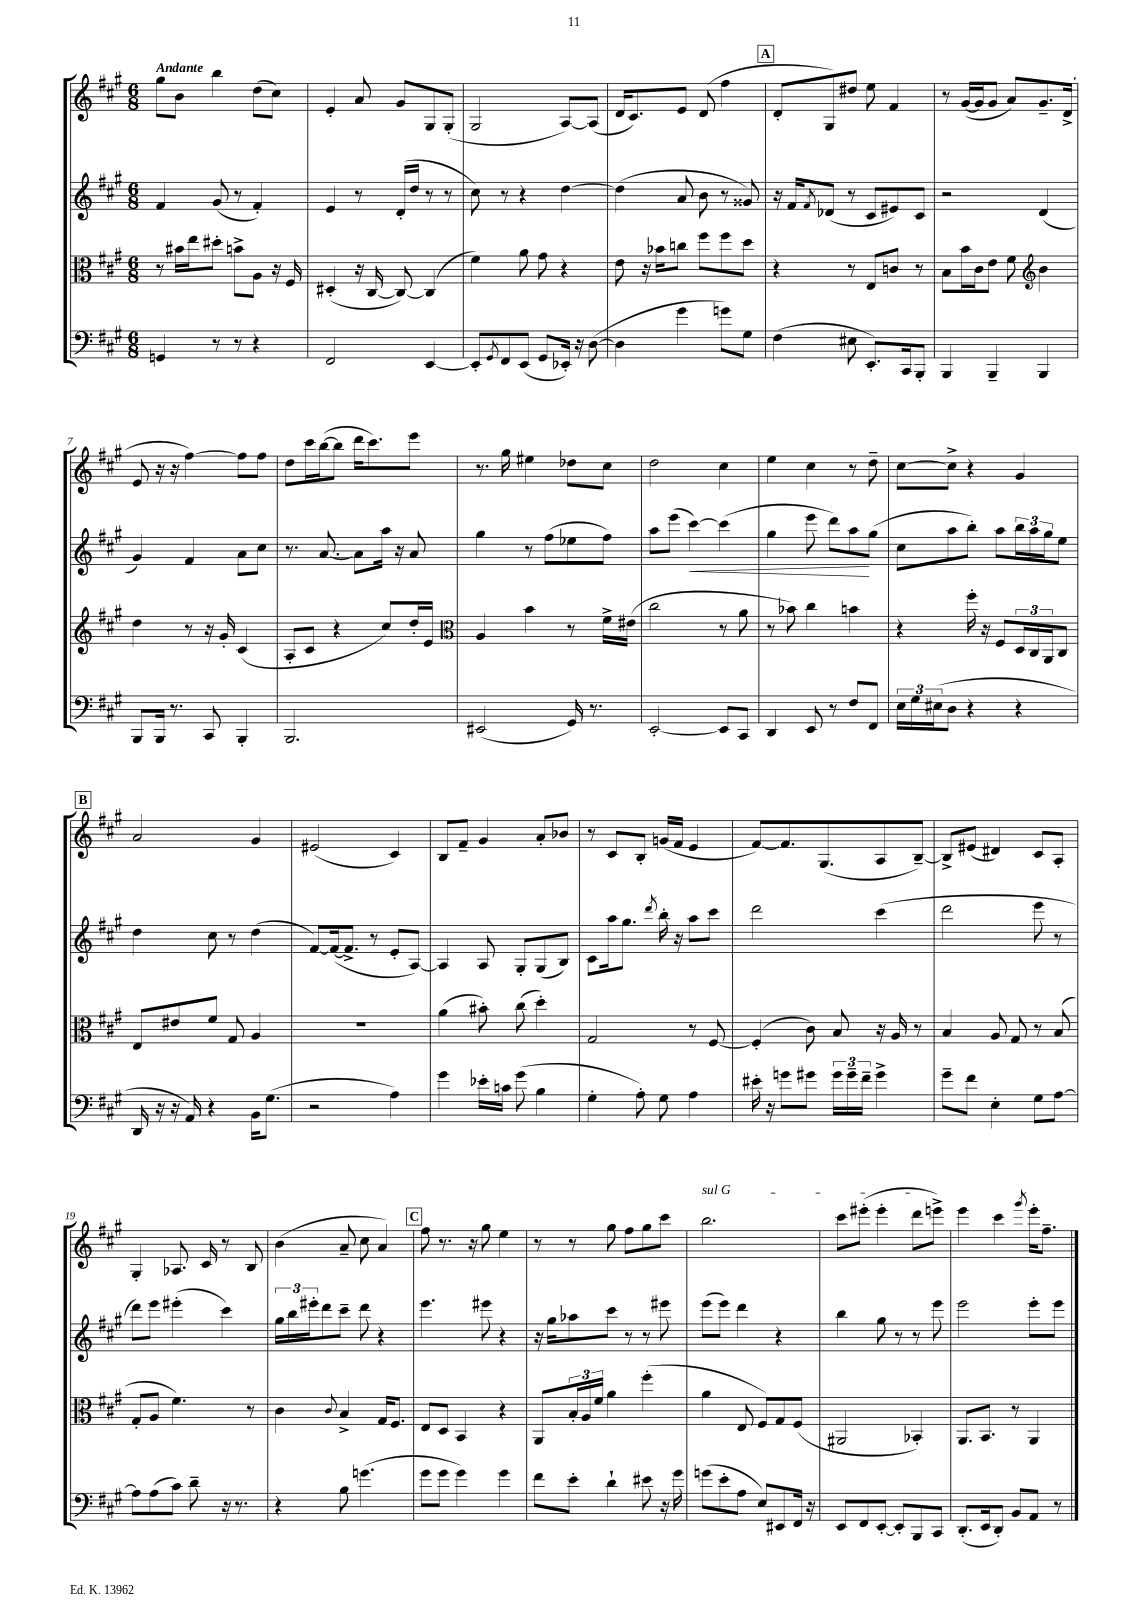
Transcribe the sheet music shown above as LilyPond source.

<<
\new StaffGroup <<
\new Staff = "s0" {
    \clef treble \key a \major \numericTimeSignature \time 6/8 \tempo "Andante"
    gis''8 b'8 b''4 d''8( cis''8) |
    e'4-. a'8 gis'8 gis8 gis8-.( |
    gis2 a8~) a8( |
    d'16 cis'8.) e'8 d'8( fis''4 |
    \mark \markup { \box "A" } d'8-. gis8) dis''8 e''8 fis'4 |
    r8 gis'16~( gis'16 gis'8 a'8) gis'8.-- d'16->( |
    e'8 r16 r16 fis''4~) fis''8 fis''8 |
    d''8 cis'''16 b''16~( b''8 d'''16 cis'''8.) e'''8 |
    r8. gis''16 eis''4 des''8 cis''8 |
    d''2 cis''4 |
    e''4 cis''4 r8 d''8-- |
    cis''8~ cis''8-> r4 gis'4 |
    \mark \markup { \box "B" } a'2 gis'4 |
    eis'2( cis'4) |
    b8 fis'8-- gis'4 a'8-. bes'8 |
    r8 cis'8 b8-. g'16( fis'16 e'4 |
    fis'8~) fis'8. gis8.( a8 b8~--) |
    b8-> eis'8( dis'4) cis'8 a8-. |
    gis4-. aes8. cis'16 r8 b8 |
    b'4( a'8-- cis''8 a'4) |
    \mark \markup { \box "C" } fis''8 r8. r16 gis''8 e''4 |
    r8 r8 gis''8 fis''8 gis''8 cis'''8 |
    \once \override TextSpanner.bound-details.left.text = \markup { \italic "sul G" } b''2.\startTextSpan |
    cis'''8 eis'''8-.( eis'''4-. d'''8 e'''8->\stopTextSpan) |
    e'''4 cis'''4 \acciaccatura { gis'''8 } e'''16-. fis''8.-- \bar "|." |
}
\new Staff = "s1" {
    \clef treble \key a \major \numericTimeSignature \time 6/8
    fis'4 gis'8( r8 fis'4-.) |
    e'4 r8 d'16-.( d''16 r8 r8 |
    cis''8) r8 r4 d''4~ |
    d''4( a'8 b'8 r8 gisis'8) |
    \mark \markup { \box "A" } r16 fis'16 \acciaccatura { fis'8 } des'8( r8 cis'8 eis'8) cis'8 |
    r2 d'4( |
    gis'4) fis'4 a'8 cis''8 |
    r8. a'8.~ a'8 a''16 r16 a'8 |
    gis''4 r8 fis''8( ees''8 fis''8) |
    a''8 e'''8( cis'''4~\<) cis'''4( |
    gis''4 e'''8 d'''8) a''8\! gis''8( |
    cis''8 a''8 b''8-.) a''8 \tuplet 3/2 { b''16 a''16 gis''16 } e''8 |
    \mark \markup { \box "B" } d''4 cis''8 r8 d''4( |
    fis'8~) fis'16~( fis'8.-> r8 e'8-. a8~) |
    a4 a8 gis8-. gis8( b8) |
    cis'8 a''16 gis''8. \acciaccatura { d'''8 } b''16-. r16 a''8 cis'''8 |
    d'''2 cis'''4( |
    d'''2 e'''8 r8 |
    d'''8) e'''8 eis'''4-.( cis'''4) |
    \tuplet 3/2 { gis''16 b''16 eis'''16-. } d'''8 cis'''8-- d'''8 r4 |
    \mark \markup { \box "C" } e'''4. eis'''8 r4 |
    r16 gis''16 aes''8 cis'''8 r8 r8 eis'''8 |
    e'''8( e'''8) d'''4 r4 |
    b''4 gis''8 r8 r8 e'''8 |
    e'''2 e'''8-. e'''8 \bar "|." |
}
\new Staff = "s2" {
    \clef alto \key a \major \numericTimeSignature \time 6/8
    r8 bis'16 e''16 dis''8-. b'8-> a8 r16 fis16 |
    dis4-.( r16 cis16~ cis8~) cis4( |
    fis'4) a'8 gis'8 r4 |
    e'8 r16 bes'16 c''8 fis''8 fis''8 d''8 |
    \mark \markup { \box "A" } r4 r8 e8 c'8 r8 |
    b8 b'16 cis'16 e'8 fis'8 \clef treble b'4 |
    d''4 r8 r16 gis'16-. cis'4( |
    a8-. cis'8 r4 cis''8) d''16-. e'16 |
    \clef alto a4 b'4 r8 fis'16-> eis'16( |
    cis''2 r8 a'8 |
    r8 bes'8) cis''4 b'4 |
    r4 fis''16-. r16 fis8 \tuplet 3/2 { d16 cis16 a,16 } cis8 |
    \mark \markup { \box "B" } e8 eis'8 fis'8 gis8 a4 |
    R2. |
    a'4( bis'8-.) cis''8( d''4-.) |
    gis2 r8 fis8~ |
    fis4-.( cis'8) b8 r16 a16 r8 |
    b4 a8 gis8 r8 b8( |
    gis8-. a8 fis'4.) r8 |
    cis'4 \appoggiatura { cis'8 } b4-> gis16 fis8. |
    \mark \markup { \box "C" } e8 d8 b,4 r4 |
    a,8 \tuplet 3/2 { b16-. a16 fis'16 } a'4 fis''4-.( |
    a'4 e8 fis8) gis8 fis8( |
    ais,2 bes,4-.) |
    a,8. b,8. r8 a,4 \bar "|." |
}
\new Staff = "s3" {
    \clef bass \key a \major \numericTimeSignature \time 6/8
    g,4 r8 r8 r4 |
    fis,2 e,4~ |
    e,8-. \acciaccatura { gis,8 } fis,8 e,8( gis,8 ees,16-.) r16 d8~( |
    d4 gis'4 g'8) gis8 |
    \mark \markup { \box "A" } fis4( eis8 e,8.-.) cis,16 b,,8-. |
    b,,4 b,,4-- b,,4 |
    b,,8 b,,16 r8. cis,8 b,,4-. |
    b,,2. |
    eis,2( gis,16) r8. |
    e,2~-. e,8 cis,8 |
    d,4 e,8 r8 fis8 fis,8 |
    \tuplet 3/2 { e16 gis16 eis16( } d8 r4 r4 |
    \mark \markup { \box "B" } d,16 r16 r16 a,16) r4 b,16 gis8.( |
    r2 a4) |
    gis'4 ees'16-. c'16 gis'8( b4 |
    gis4-. a8-.) gis8 a4 |
    eis'16-. r16 g'8 gis'8 \tuplet 3/2 { gis'16 gis'16-- fis'16-- } gis'4-> |
    gis'8-- fis'8 e4-. gis8 a8~ |
    a8 a8( cis'8) d'8-- r16 r8. |
    r4 b8 g'4.( |
    \mark \markup { \box "C" } gis'8 gis'8 gis'4) gis'4 |
    fis'8 e'8-. d'4-! eis'8 r16 gis'16 |
    g'8( e'8-. a8 e8) eis,8 fis,16 r16 |
    e,8 fis,8 e,8~-. e,8-. b,,8 cis,8 |
    d,8.-.( e,16 d,8-.) b,8 a,8 r8 \bar "|." |
}
>>
>>
